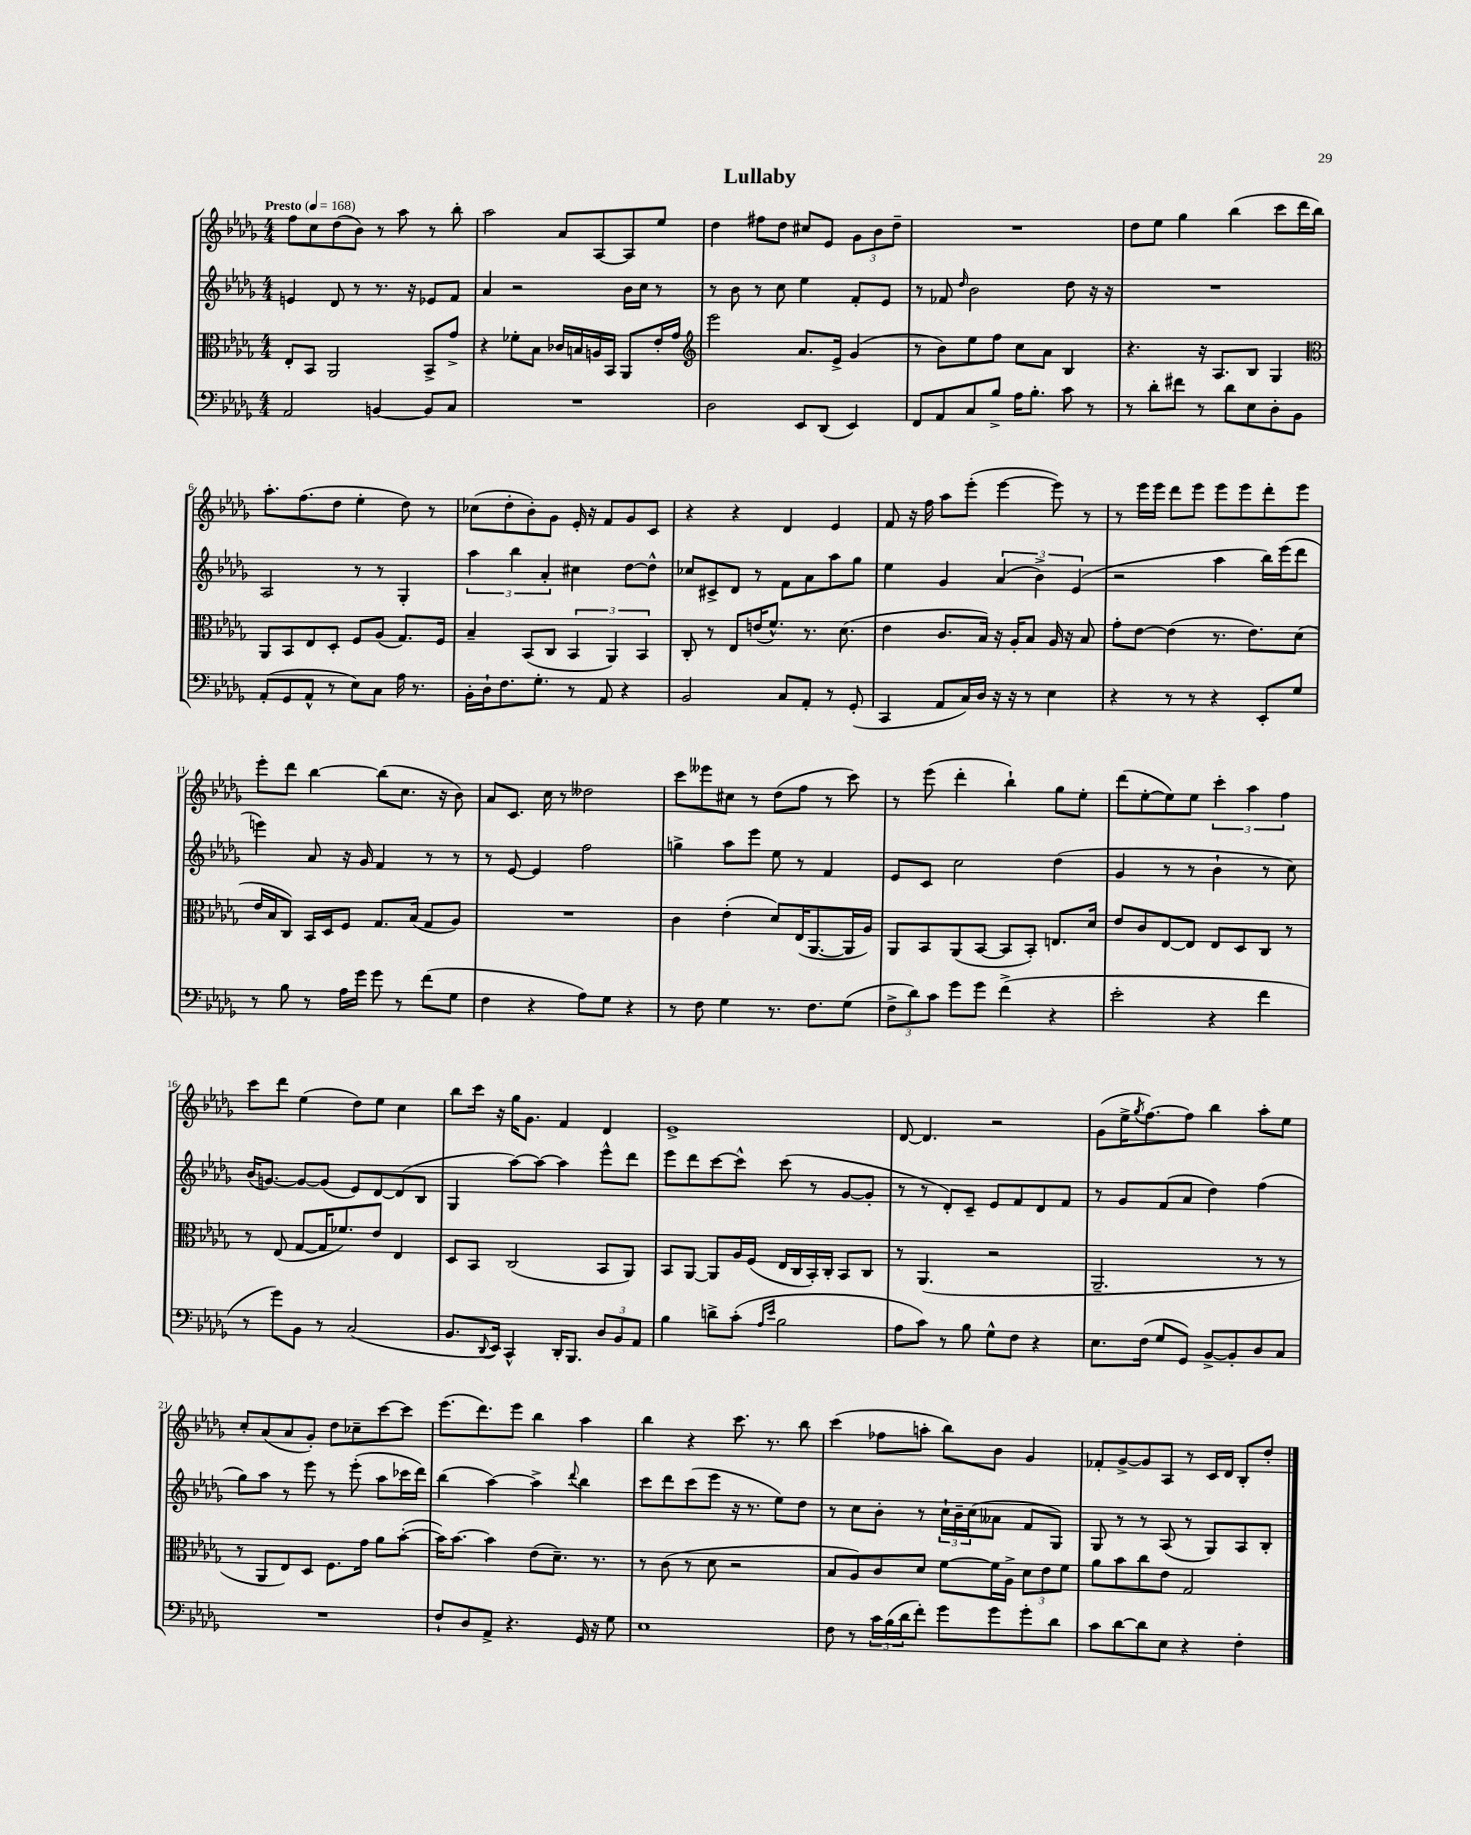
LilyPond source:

\header { title = "Lullaby" }
<<
\new StaffGroup <<
\new Staff = "s0" {
    \clef treble \key des \major \numericTimeSignature \time 4/4 \tempo "Presto" 4 = 168
    f''8 c''8 des''8( bes'8) r8 aes''8 r8 bes''8-. |
    aes''2 aes'8 aes8~ aes8 ees''8 |
    des''4 fis''8 des''8 cis''8 ees'8 \tuplet 3/2 { ges'8 bes'8 des''8-- } |
    R1 |
    des''8 ees''8 ges''4 bes''4( c'''8 des'''16 bes''16) |
    aes''8.-. f''8.( des''8 ees''4-. des''8) r8 |
    ces''8( des''8-. bes'8-.) ges'8 ees'16-. r16 f'8 ges'8 c'8 |
    r4 r4 des'4 ees'4 |
    f'8 r16 f''16 aes''8 ees'''8-.( ees'''4~ ees'''8) r8 |
    r8 ees'''16 ees'''16 des'''8 ees'''8 ees'''8 ees'''8 des'''8-. ees'''8 |
    ees'''8-. des'''8 bes''4~ bes''8( c''8. r16 bes'8) |
    aes'8 c'8. c''16 r8 deses''2 |
    c'''8 eeses'''8 cis''8 r8 des''8( f''8 r8 c'''8) |
    r8 ees'''8( des'''4-. bes''4-!) ges''8 ees''8-. |
    des'''8( ees''8~-. ees''8) ees''8 \tuplet 3/2 { c'''4-. aes''4 f''4 } |
    c'''8 des'''8 ees''4( des''8) ees''8 c''4 |
    bes''8 c'''16 r16 ges''16 ges'8. f'4 des'4 |
    ees'1-> |
    des'8~ des'4. r2 |
    ges'8( ees''16-> \acciaccatura { ges''8 } f''8.~) f''8 bes''4 aes''8-. ees''8 |
    c''8-. aes'8( aes'8 ges'8-.) des''8 ces''8-- c'''8~ c'''8 |
    ees'''8.( des'''8.) ees'''8 bes''4 aes''4 |
    bes''4 r4 c'''8. r8. bes''8 |
    c'''4( fes''8 a''8-. bes''8) bes'8 ges'4 |
    fes'8-. ges'8~-> ges'8 aes8 r8 c'16 des'16 bes8-. des''8-. \bar "|." |
}
\new Staff = "s1" {
    \clef treble \key des \major \numericTimeSignature \time 4/4
    e'4 des'8 r8 r8. r16 ees'8 f'8 |
    aes'4 r2 bes'16 c''16 r8 |
    r8 bes'8 r8 c''8 ees''4 f'8-. ees'8 |
    r8 fes'8 \grace { des''16 } bes'2 des''8 r16 r16 |
    R1 |
    aes2 r8 r8 ges4-. |
    \tuplet 3/2 { aes''4 bes''4 aes'4-. } cis''4 des''8~ des''8-^ |
    ces''8 cis'8-> des'8 r8 f'8 aes'8 aes''8 ges''8 |
    ees''4 ges'4 \tuplet 3/2 { aes'4( bes'4->) ees'4( } |
    r2 aes''4 bes''16) ees'''16( des'''8 |
    e'''4) aes'8 r16 ges'16 f'4 r8 r8 |
    r8 ees'8~ ees'4 f''2 |
    g''4-> aes''8 ees'''8 ees''8 r8 f'4 |
    ees'8 c'8 c''2 des''4( |
    ges'4 r8 r8 bes'4-! r8 c''8) |
    bes'16( g'8.~) g'8~ g'8( ees'8) des'8~ des'8( bes8 |
    ges4 aes''8~) aes''8~ aes''4 ees'''8-^ des'''8 |
    ees'''8 des'''8 c'''8~ c'''8-^ c'''8( r8 ges'8~ ges'8-. |
    r8 r8 des'8-.) c'8-- ees'8 f'8 des'8 f'8 |
    r8 ges'8 f'8( aes'8 des''4) f''4( |
    ges''8) aes''8 r8 ees'''8 r8 ees'''8-.( aes''8 ces'''16 des'''16) |
    bes''4( aes''4~) aes''4-> \appoggiatura { des'''8 } bes''4 |
    c'''8 des'''8 c'''8( ees'''8 r16 r8. ees''8) des''8 |
    r8 c''8 bes'8-. r8 \tuplet 3/2 { c''16-! bes'16-- c''16( } aeses'8 f'8 ges8) |
    ges8 r8 r8 aes8( r8 ges8) aes8 bes8-. \bar "|." |
}
\new Staff = "s2" {
    \clef alto \key des \major \numericTimeSignature \time 4/4
    ees8-. bes,8 aes,2 bes,8-> ges'8-> |
    r4 fes'8-. bes8 ces'16 b16 a16 bes,16 aes,8 ees'16-. ges'16 |
    \clef treble ees'''2 aes'8. ees'16-> ges'4( |
    r8 bes'8) ees''8 f''8 c''8 aes'8 bes4 |
    r4. r16 aes8. bes8 ges4 |
    \clef alto aes,8 bes,8 ees8 des8-. f8 aes8( ges8.) f16 |
    bes4-- bes,8( c8 \tuplet 3/2 { bes,4 aes,4) bes,4 } |
    c8-. r8 ees8 e'16( f'8.-^) r8. des'8.( |
    ees'4 c'8. bes16) r16 aes16-. bes8 aes16 r16 bes8 |
    ges'8-. ees'8~ ees'4( r8. ees'8.) des'8( |
    ees'16 bes16 c8) bes,16 des16 f8 ges8. bes16( ges8 aes8) |
    R1 |
    c'4 ees'4-.( des'8) ees16( aes,8.~ aes,16 aes16) |
    aes,8 bes,8 aes,8( bes,8~ bes,8 bes,8-.) e8. des'16 |
    ees'8 c'8 ees8~ ees8 ees8 des8 c8 r8 |
    r8 ees8( ges8~ ges16 fes'8.) ees'8 ees4 |
    des8 bes,8 c2( bes,8 aes,8) |
    bes,8 aes,8~ aes,8 aes16 f16( ees16 c16 bes,16-.) c16-. bes,8 c8 |
    r8 aes,4.( r2 |
    aes,2.-- r8 r8 |
    r8 aes,8 ees8) des8 f8. ges'16 aes'8 bes'8~-.( |
    bes'16) bes'8.~ bes'4 ees'8( des'8.--) r8. |
    r8 c'8( r8 des'8 r2 |
    bes8 aes8) c'8 des'8 f'8~ f'16 aes16-> \tuplet 3/2 { des'8 ees'8 f'8 } |
    aes'8 bes'8 c''8 ees'8 ges2 \bar "|." |
}
\new Staff = "s3" {
    \clef bass \key des \major \numericTimeSignature \time 4/4
    aes,2 b,4~ b,8 c8 |
    R1 |
    des2 ees,8 des,8( ees,4) |
    f,8 aes,8 c8 bes8-> aes16 bes8.-. c'8 r8 |
    r8 des'8-. fis'8 r8 des'8 ees8 des8-. bes,8 |
    aes,8-.( ges,8 aes,8-^ r8 ees8) c8 aes16 r8. |
    bes,16-. des16-! f8. ges8.-. r8 aes,8 r4 |
    bes,2 c8 aes,8-. r8 ges,8-.( |
    c,4 aes,8 c16) des16 r16 r16 r8 ees4 |
    r4 r8 r8 r4 ees,8-. ges8 |
    r8 bes8 r8 aes16 ges'16 ges'8 r8 f'8( ges8 |
    f4 r4 aes8) ges8 r4 |
    r8 f8 ges4 r8. f8. ges8( |
    \tuplet 3/2 { f8-> des'8) c'8 } ges'8 ges'8 f'4->( r4 |
    ees'2-. r4 f'4 |
    r8 ges'8) bes,8 r8 c2( |
    bes,8. \appoggiatura { des,8 } ees,16) c,4-^ des,16-. bes,,8. \tuplet 3/2 { des8 bes,8 aes,8 } |
    bes4 d'8-> c'8-.( \grace { aes16 ees'16 } bes2 |
    aes8 c'8) r8 bes8 ges8-^ f8 r4 |
    ees8. f16( ges8 ges,8) bes,8~-> bes,8-. des8 c8 |
    R1 |
    f8-! des8 aes,8-> r4. ges,16 r16 ges8 |
    ees1 |
    f8 r8 \tuplet 3/2 { c'16 bes16( des'16 } f'8-.) ges'8 ges'8 ges'8-. des'8 |
    c'8 des'8~ des'8 ees8 r4 f4-. \bar "|." |
}
>>
>>
